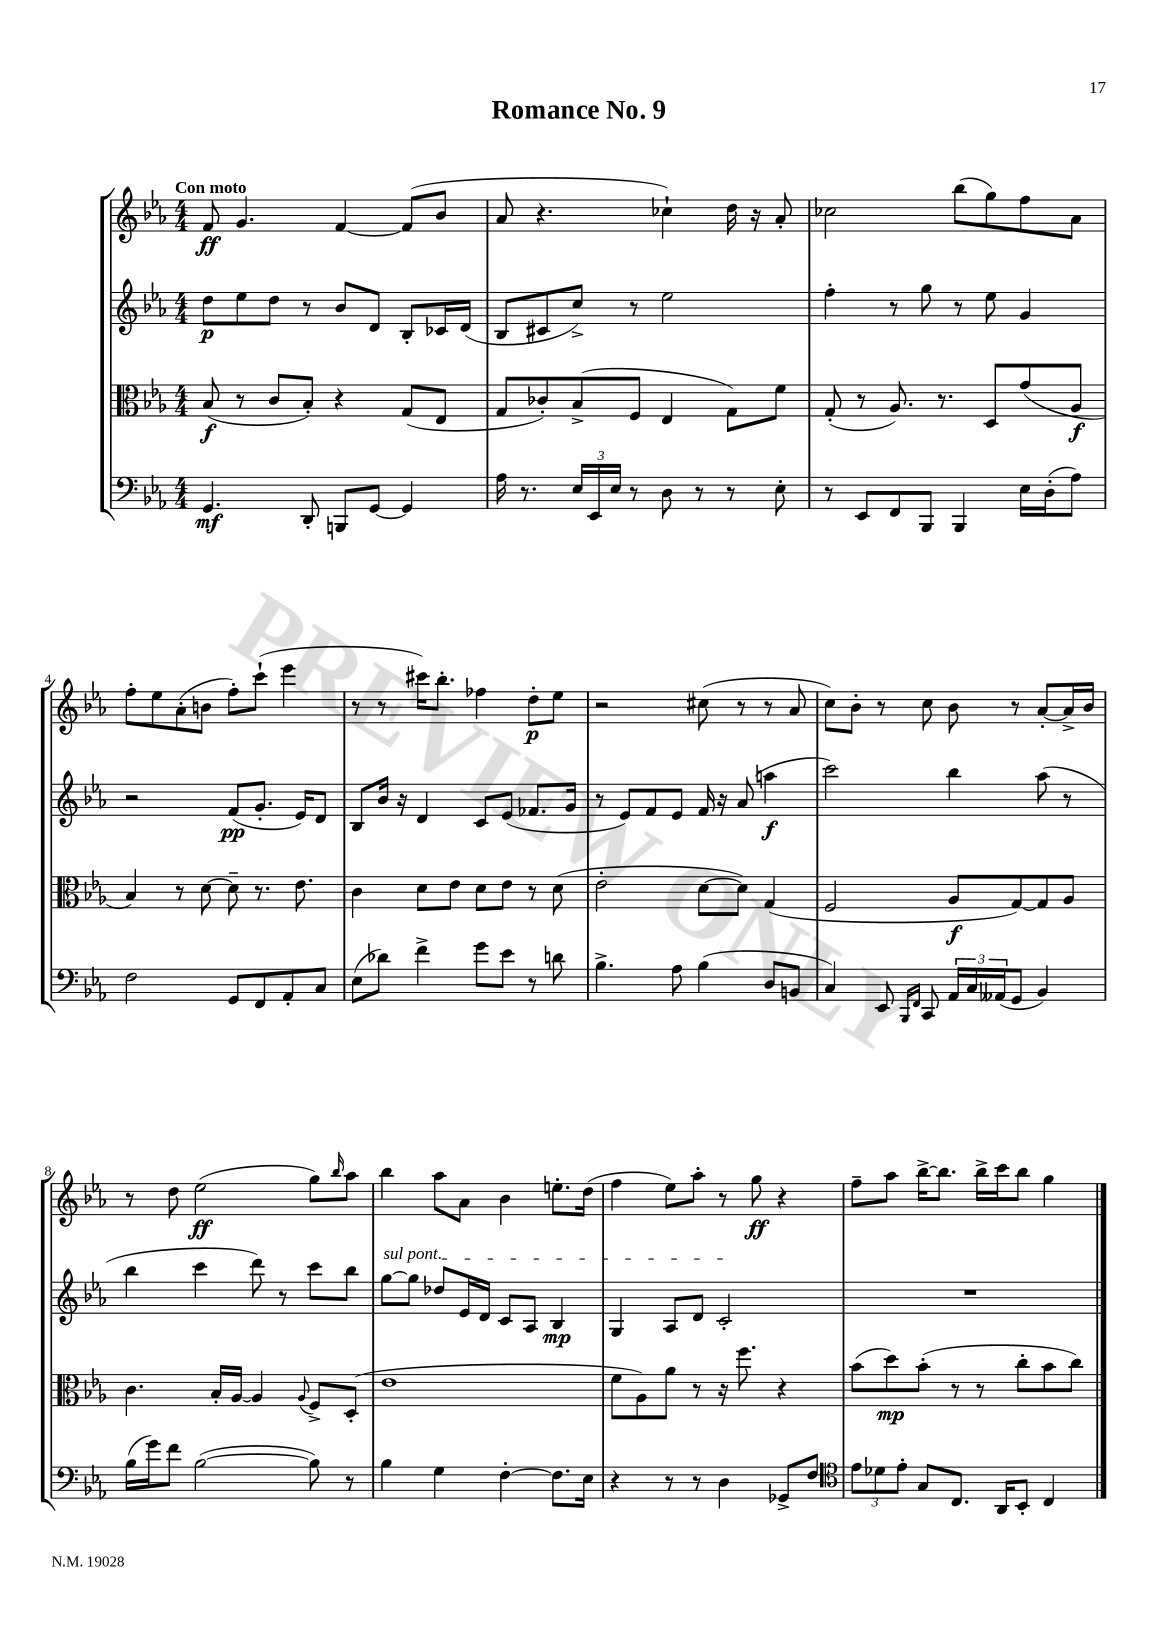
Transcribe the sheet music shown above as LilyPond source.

\header { title = "Romance No. 9" }
<<
\new StaffGroup <<
\new Staff = "s0" {
    \clef treble \key ees \major \numericTimeSignature \time 4/4 \tempo "Con moto"
    f'8\ff g'4. f'4~ f'8( bes'8 |
    aes'8 r4. ces''4-!) d''16 r16 aes'8-. |
    ces''2 bes''8( g''8) f''8 aes'8 |
    f''8-. ees''8 aes'8-.( b'8 f''8-.) c'''8-!( ees'''4 |
    r8 r8 cis'''16) bes''8.-. fes''4 d''8-.\p ees''8 |
    r2 cis''8( r8 r8 aes'8 |
    c''8) bes'8-. r8 c''8 bes'8 r8 aes'8~-. aes'16-> bes'16 |
    r8 d''8 ees''2\ff( g''8) \grace { bes''16 } aes''8 |
    bes''4 aes''8 aes'8 bes'4 e''8.-. d''16( |
    f''4 ees''8) aes''8-. r8 g''8\ff r4 |
    f''8-- aes''8 bes''16~-> bes''8. bes''16-> c'''16 bes''8 g''4 \bar "|." |
}
\new Staff = "s1" {
    \clef treble \key ees \major \numericTimeSignature \time 4/4
    d''8\p ees''8 d''8 r8 bes'8 d'8 bes8-. ces'16 d'16( |
    bes8 cis'8 c''8->) r8 ees''2 |
    f''4-. r8 g''8 r8 ees''8 g'4 |
    r2 f'8\pp( g'8.-. ees'16) d'8 |
    bes8 bes'16 r16 d'4 c'8 ees'8( fes'8. g'16 |
    r8 ees'8) f'8 ees'8 f'16 r16 aes'8( a''4\f |
    c'''2) bes''4 aes''8( r8 |
    bes''4 c'''4 d'''8) r8 c'''8 bes''8 |
    \once \override TextSpanner.bound-details.left.text = \markup { \italic "sul pont." } g''8~\startTextSpan g''8 des''8 ees'16 d'16 c'8 aes8 bes4\mp |
    g4 aes8 d'8 c'2-.\stopTextSpan |
    R1 \bar "|." |
}
\new Staff = "s2" {
    \clef alto \key ees \major \numericTimeSignature \time 4/4
    bes8\f( r8 c'8 bes8-.) r4 g8( ees8 |
    g8 ces'8-.) bes8->( f8 ees4 g8) f'8 |
    g8-.( r8 aes8.) r8. d8 g'8( aes8\f |
    bes4) r8 d'8~ d'8-- r8. ees'8. |
    c'4 d'8 ees'8 d'8 ees'8 r8 d'8( |
    ees'2-. d'8~ d'8) g4( |
    f2 aes8\f g8~) g8 aes8 |
    c'4. bes16-. aes16~ aes4 \appoggiatura { aes8 } f8-> d8-.( |
    ees'1 |
    f'8 aes8) aes'8 r8 r16 f''8. r4 |
    bes'8( d''8\mp) bes'8-.( r8 r8 c''8-. bes'8 c''8) \bar "|." |
}
\new Staff = "s3" {
    \clef bass \key ees \major \numericTimeSignature \time 4/4
    g,4.\mf d,8-. b,,8 g,8~ g,4 |
    aes16 r8. \tuplet 3/2 { ees16 ees,16 ees16 } r8 d8 r8 r8 ees8-. |
    r8 ees,8 f,8 bes,,8 bes,,4 ees16 d16-.( aes8) |
    f2 g,8 f,8 aes,8-. c8 |
    ees8( des'8) f'4-> g'8 ees'8 r8 d'8 |
    bes4.-> aes8 bes4( d8 b,8 |
    c4) ees,8 \grace { bes,,16 f,16 } c,8 \tuplet 3/2 { aes,16 c16 aeses,16( } g,8 bes,4) |
    bes16( g'16) f'8 bes2~( bes8) r8 |
    bes4 g4 f4~-. f8. ees16 |
    r4 r8 r8 d4 ges,8-> f8 |
    \clef tenor \tuplet 3/2 { ees'8 des'8 ees'8-. } g8 c8. aes,16 bes,8-. c4 \bar "|." |
}
>>
>>
